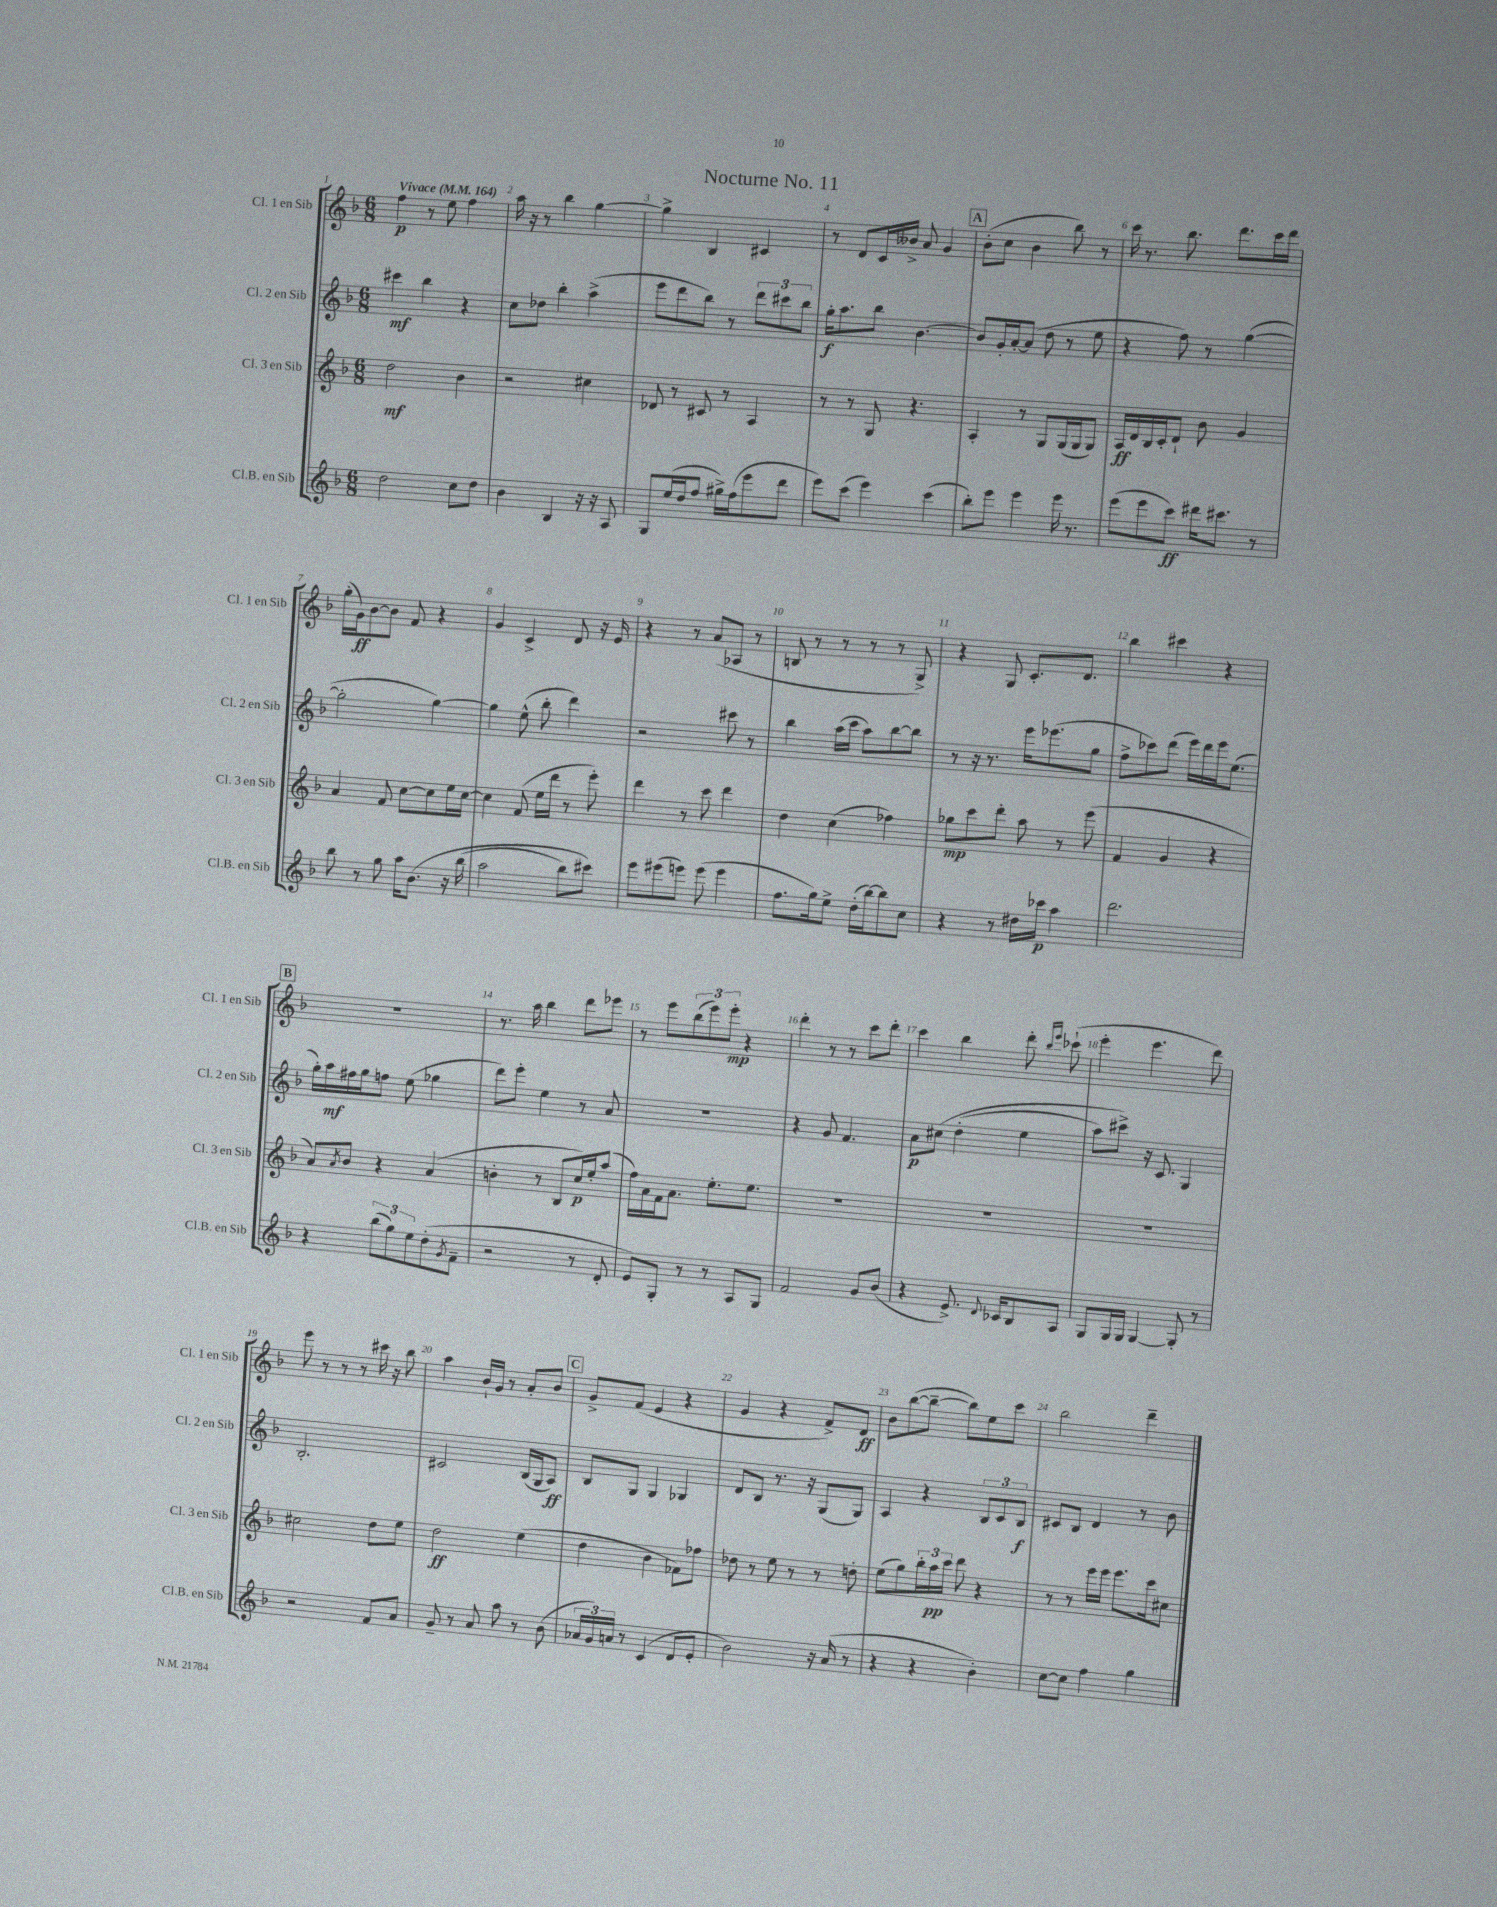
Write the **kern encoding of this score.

**kern	**dynam	**kern	**dynam	**kern	**dynam	**kern	**dynam
*part4	*part4	*part3	*part3	*part2	*part2	*part1	*part1
*staff4	*staff4	*staff3	*staff3	*staff2	*staff2	*staff1	*staff1
*I"Cl.B. en Sib	*	*I"Cl. 3 en Sib	*	*I"Cl. 2 en Sib	*	*I"Cl. 1 en Sib	*
*I'Cl.B. en Sib	*	*I'Cl. 3 en Sib	*	*I'Cl. 2 en Sib	*	*I'Cl. 1 en Sib	*
*clefG2	*	*clefG2	*	*clefG2	*	*clefG2	*
*k[b-]	*	*k[b-]	*	*k[b-]	*	*k[b-]	*
*M6/8	*	*M6/8	*	*M6/8	*	*M6/8	*
*MM164	*	*MM164	*	*MM164	*	*MM164	*
=1	=1	=1	=1	=1	=1	=1	=1
!	!	!	!	!	!	!LO:TX:a:B:t=Vivace	!
2dd\	.	2dd\	mf	4ccc#X\	mf	4ff\	p
.	.	.	.	4bb-\	.	8r	.
.	.	.	.	.	.	8ee\	.
8cc\L	.	4b-\	.	4r	.	4ff\	.
8dd\J	.	.	.	.	.	.	.
=2	=2	=2	=2	=2	=2	=2	=2
4b-\	.	2r	.	8cc\L	.	16aa\	.
.	.	.	.	.	.	16r	.
.	.	.	.	8dd-X\J	.	8r	.
4B-/	.	.	.	4bb-'\	.	4bb-\	.
16r	.	4cc#X\	.	(4aa^\	.	[4gg\	.
16r	.	.	.	.	.	.	.
8A/	.	.	.	.	.	.	.
=3	=3	=3	=3	=3	=3	=3	=3
8G/L	.	8d-X/	.	8eee\L	.	4gg^\]	.
(16ee/L	.	8r	.	8ddd\	.	.	.
16dd/J	.	.	.	.	.	.	.
8ff/J	.	8c#X/	.	8bb-\J)	.	4B-/	.
16gg#X^\LL)	.	8r	.	8r	.	.	.
(16ff\J	.	.	.	.	.	.	.
8eee\	.	4A/	.	12ddd\L	.	4c#X/	.
.	.	.	.	12ccc#X\	.	.	.
8ddd\J	.	.	.	.	.	.	.
.	.	.	.	12bb-\J	.	.	.
=4	=4	=4	=4	=4	=4	=4	=4
8eee\L)	.	8r	.	16gg'\KL	f	8r	.
.	.	.	.	8.aa\	.	.	.
(8ccc\J	.	8r	.	.	.	8d/L	.
4eee\)	.	8G/	.	8bb-\J	.	16c/L	.
.	.	.	.	.	.	16b--X^/JJ	.
.	.	4.r	.	[4.b-\	.	8a/	.
(4ccc\	.	.	.	.	.	4g/	.
!!LO:REH:place=s1:t=A
=5	=5	=5	=5	=5	=5	=5	=5
8bb-'\L)	.	4A'/	.	8b-/L]	.	(8b-'\L	.
8eee\J	.	.	.	16g'/L	.	8cc\J	.
.	.	.	.	[16a'/J	.	.	.
4eee\	.	8r	.	(8a/J]	.	4b-\	.
.	.	8G/L	.	8dd\	.	.	.
16eee\	.	(16G/L	.	8r	.	8bb-\)	.
8.r	.	16G/J	.	.	.	.	.
.	.	8G/J)	.	8ee\	.	8r	.
=6	=6	=6	=6	=6	=6	=6	=6
(8eee\L	.	16A/LL	ff	4r	.	16ccc\	.
.	.	16d/	.	.	.	8.r	.
8eee\	.	16B-/	.	.	.	.	.
.	.	16c'/J	.	.	.	.	.
8ccc\J)	ff	8d`/J	.	8ff\)	.	8.bb-\	.
16ddd#X\KL	.	8b-\	.	8r	.	.	.
8.ccc#X\J	.	.	.	.	.	8.ddd\L	.
.	.	4g/	.	([4gg\	.	.	.
8r	.	.	.	.	.	16ccc\L	.
.	.	.	.	.	.	16ddd\JJ	.
!!LO:LB:g=z
=7	=7	=7	=7	=7	=7	=7	=7
8bb-\	.	4a/	.	2gg'\]	.	(16gg'\LL	.
.	.	.	.	.	.	16g\J)	ff
8r	.	.	.	.	.	[8b-\	.
8gg\	.	8f/	.	.	.	8b-\J]	.
16aa\KL	.	[8cc\L	.	.	.	8f/	.
(8.b-\J	.	.	.	.	.	.	.
.	.	8cc\]	.	[4gg\)	.	4r	.
16r	.	16ee\L	.	.	.	.	.
(16bb-\	.	[16cc\JJ	.	.	.	.	.
=8	=8	=8	=8	=8	=8	=8	=8
2aa\	.	4cc\]	.	4gg\]	.	4g/	.
.	.	(8f/	.	(8ee^^\	.	4c^/	.
.	.	16ee\LL	.	8bb-'\	.	.	.
.	.	16ddd\JJ	.	.	.	.	.
8bb-\L)	.	8r	.	4ddd\)	.	8d/	.
8ccc#X\J)	.	8eee'\)	.	.	.	16r	.
.	.	.	.	.	.	16e/	.
=9	=9	=9	=9	=9	=9	=9	=9
8eee\L	.	4ddd\	.	2r	.	4r	.
(8eee#X\	.	.	.	.	.	.	.
8eeen\J)	.	8r	.	.	.	8r	.
(8eee\	.	8ccc\	.	.	.	(8a/L	.
4eee\	.	4ddd\	.	8ccc#X\	.	8A-X/J	.
.	.	.	.	8r	.	8r	.
=10	=10	=10	=10	=10	=10	=10	=10
8.ff\L	.	4dd\	.	4bb-\	.	8Bn/	.
.	.	.	.	.	.	8r	.
16gg\k)	.	.	.	.	.	.	.
8ee^\J	.	(4cc\	.	(16aa\LL	.	8r	.
.	.	.	.	16ccc\JJ	.	.	.
(16dd'\LL	.	.	.	8aa\L)	.	8r	.
[16bb-\J)	.	.	.	.	.	.	.
8bb-\]	.	4ff-X\)	.	[8bb-\	.	8r	.
8cc\J	.	.	.	8bb-\J]	.	8G^/)	.
=11	=11	=11	=11	=11	=11	=11	=11
4r	.	8gg-X\L	mp	8r	.	4r	.
.	.	8ccc\	.	16r	.	.	.
.	.	.	.	8.r	.	.	.
8r	.	8ddd'\J	.	.	.	8G/	.
16dd#X\LL	.	8aa\	.	16eee\KL	.	8.c'/L	.
16ccc-X\JJ	p	.	.	(8.eee-X\	.	.	.
4aa\	.	8r	.	.	.	.	.
.	.	.	.	.	.	8.d/J	.
.	.	(8eee\	.	8gg\J	.	.	.
=12	=12	=12	=12	=12	=12	=12	=12
2.ddd\	.	4f/	.	8ff^\L	.	4bb-\	.
.	.	.	.	8ccc-X\)	.	.	.
.	.	4g/	.	(8ddd\J	.	4ccc#X\	.
.	.	.	.	16eee\LL)	.	.	.
.	.	.	.	16ddd\	.	.	.
.	.	4r	.	16eee\J	.	4r	.
.	.	.	.	(8.ee\J	.	.	.
!!LO:LB:g=z
!!LO:REH:place=s1:t=B
=13	=13	=13	=13	=13	=13	=13	=13
4r	.	8a/L)	.	16gg'\LL)	.	2.r	.
.	.	.	.	16aa\	mf	.	.
.	.	8qa/	.	.	.	.	.
.	.	8b-/J	.	16ff#X\	.	.	.
.	.	.	.	16gg\J	.	.	.
(12bb-\L	.	4r	.	8ffn\J	.	.	.
12gg\)	.	.	.	.	.	.	.
.	.	.	.	(8ee\	.	.	.
12ee\	.	.	.	.	.	.	.
(8dd'\	.	(4a/	.	4gg-X\	.	.	.
8qg/	.	.	.	.	.	.	.
8f~\J	.	.	.	.	.	.	.
=14	=14	=14	=14	=14	=14	=14	=14
2r	.	4bn'\	.	8ddd\L)	.	8.r	.
.	.	.	.	8eee'\J	.	.	.
.	.	.	.	.	.	16aa\	.
.	.	8r	.	4ee\	.	4bb-\	.
.	.	8B-/L	.	.	.	.	.
8r	.	16cc/L)	p	8r	.	8ddd\L	.
.	.	16ee'/J	.	.	.	.	.
8d'/	.	(8aa/J	.	8a/	.	8eee-X\J	.
=15	=15	=15	=15	=15	=15	=15	=15
8e/L)	.	16ff\LL)	.	2.r	.	8r	.
.	.	16a\	.	.	.	.	.
8G'/J	.	16f\J	.	.	.	8eee\L	.
.	.	8.a\J	.	.	.	.	.
8r	.	.	.	.	.	(12bb-\	.
.	.	.	.	.	.	12eee\)	.
8r	.	8.ee'\L	.	.	.	.	.
.	.	.	.	.	.	12eee'\J	mp
8A/L	.	.	.	.	.	4r	.
.	.	8.ee\J	.	.	.	.	.
8G/J	.	.	.	.	.	.	.
=16	=16	=16	=16	=16	=16	=16	=16
2f/	.	2.r	.	4r	.	4ddd'\	.
.	.	.	.	8g/	.	8r	.
.	.	.	.	4.f/	.	8r	.
8g/L	.	.	.	.	.	8ccc\L	.
(8b-/J	.	.	.	.	.	8ddd'\J	.
=17	=17	=17	=17	=17	=17	=17	=17
4r	.	2.r	.	8a\L	p	4ccc\	.
.	.	.	.	(8cc#X\J	.	.	.
8.e^/)	.	.	.	(4dd'\	.	4bb-\	.
8qqd/	.	.	.	.	.	.	.
16c-X/KL	.	.	.	.	.	.	.
8B-/	.	.	.	4ee\	.	8ddd'\	.
.	.	.	.	.	.	16qqbb-/LL	.
.	.	.	.	.	.	16qqeee/JJ	.
8A/J	.	.	.	.	.	(8ccc-X`\	.
=18	=18	=18	=18	=18	=18	=18	=18
8G/L	.	2.r	.	8aa\L)	.	4eee'\	.
16G/L	.	.	.	8ccc#X^\J)	.	.	.
16G/JJ	.	.	.	.	.	.	.
[4G/	.	.	.	16r	.	4.eee\	.
.	.	.	.	8.c/	.	.	.
8G'/]	.	.	.	4G/	.	.	.
8r	.	.	.	.	.	8ddd\)	.
!!LO:LB:g=z
=19	=19	=19	=19	=19	=19	=19	=19
2r	.	2cc#X\	.	2.B-'/	.	8eee\	.
.	.	.	.	.	.	8r	.
.	.	.	.	.	.	8r	.
.	.	.	.	.	.	8r	.
8f/L	.	8dd\L	.	.	.	16ccc#X\	.
.	.	.	.	.	.	16r	.
8a/J	.	8ee\J	.	.	.	8bb-\	.
=20	=20	=20	=20	=20	=20	=20	=20
8g~/	.	2dd\	ff	2c#X/	.	4aa\	.
8r	.	.	.	.	.	.	.
8a/	.	.	.	.	.	16b-`/LL	.
.	.	.	.	.	.	16g/JJ	.
8aa\	.	.	.	.	.	8r	.
8r	.	(4ee\	.	(16B-/LL	.	8a'/L	.
.	.	.	.	16G/J	.	.	.
(8b-\	.	.	.	8A/J)	ff	8b-/J	.
!!LO:REH:place=s1:t=C
=21	=21	=21	=21	=21	=21	=21	=21
24a-X/LL	.	4dd\	.	8B-/L	.	8g^/L	.
24g/)	.	.	.	.	.	.	.
24an/JJ	.	.	.	.	.	.	.
8r	.	.	.	8G/J	.	(8f/J	.
(4c/	.	4b-\	.	4G/	.	4e/	.
8d/L	.	8f-X\L)	.	4G-X/	.	4r	.
8e'/J	.	8ff-X\J	.	.	.	.	.
=22	=22	=22	=22	=22	=22	=22	=22
2b-\)	.	8dd-X\	.	8d/L	.	4g/	.
.	.	8r	.	8B-/J	.	.	.
.	.	8ee\	.	8.r	.	4r	.
.	.	8r	.	.	.	.	.
.	.	.	.	16r	.	.	.
16r	.	8r	.	(8G/L	.	8f^/L)	.
(16a/	.	.	.	.	.	.	.
8r	.	8ddn'\	.	8G/J)	.	8d/J	ff
=23	=23	=23	=23	=23	=23	=23	=23
4r	.	(8ee\L	.	4A/	.	8b-\L	.
.	.	8gg\)	.	.	.	([8bb-\	.
4r	.	24bb-'\L	.	4r	.	8bb-~\J_	.
.	.	24aa\	pp	.	.	.	.
.	.	24ccc\JJ	.	.	.	.	.
.	.	8ddd\	.	.	.	8bb-\L])	.
4b-'\)	.	4r	.	12B-/L	.	8ee\	.
.	.	.	.	12c/	.	.	.
.	.	.	.	.	.	8ccc\J	.
.	.	.	.	12B-/J	f	.	.
=24	=24	=24	=24	=24	=24	=24	=24
[8cc\L	.	8r	.	8c#X/L	.	2bb-\	.
8cc\J]	.	8r	.	8B-/J	.	.	.
4ff\	.	16eee\LL	.	4d/	.	.	.
.	.	16eee\JJ	.	.	.	.	.
.	.	8.eee\L	.	.	.	.	.
4gg\	.	.	.	8r	.	4ddd~\	.
.	.	16ccc\k	.	.	.	.	.
.	.	8cc#X\J	.	8b-\	.	.	.
==	==	==	==	==	==	==	==
*-	*-	*-	*-	*-	*-	*-	*-
